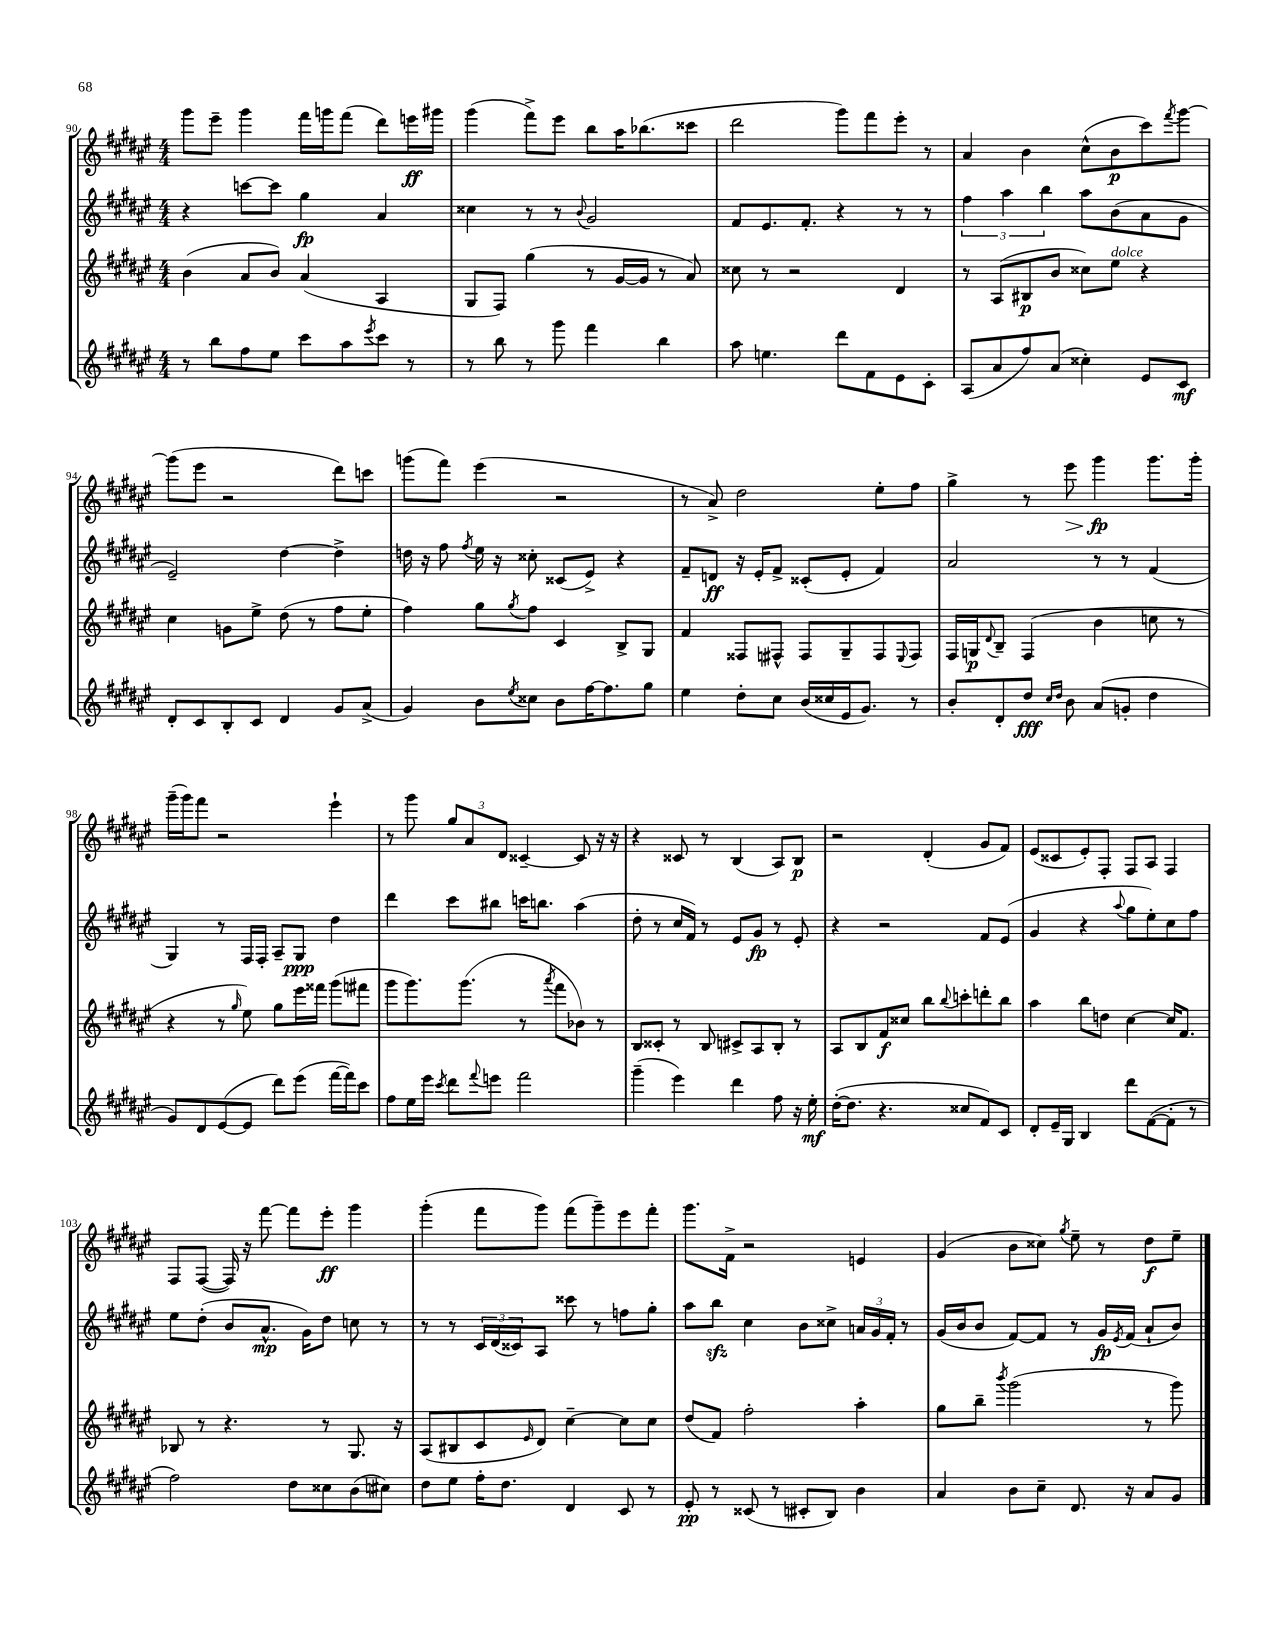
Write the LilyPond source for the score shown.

<<
\new StaffGroup <<
\new Staff = "s0" {
    \clef treble \key fis \major \numericTimeSignature \time 4/4
    gis'''8 eis'''8-- gis'''4 fis'''16 g'''16 fis'''8( dis'''8) e'''16\ff gis'''16 |
    gis'''4( fis'''8->) eis'''8 b''8 ais''16 bes''8.( cisis'''8 |
    dis'''2 gis'''8) fis'''8 eis'''8-. r8 |
    ais'4 b'4 cis''8-^( b'8\p cis'''8) \acciaccatura { fis'''8 } gis'''8~ |
    gis'''8( eis'''8 r2 dis'''8) c'''8 |
    g'''8( fis'''8) eis'''4( r2 |
    r8 ais'8->) dis''2 eis''8-. fis''8 |
    gis''4-> r8 eis'''8\> gis'''4\fp\! gis'''8. gis'''16-. |
    gis'''16--( gis'''16) fis'''8 r2 eis'''4-! |
    r8 gis'''8 \tuplet 3/2 { gis''8 ais'8 dis'8 } cisis'4~-- cisis'8 r16 r16 |
    r4 cisis'8 r8 b4( ais8) b8\p |
    r2 dis'4-.( gis'8 fis'8) |
    eis'8( cisis'8 eis'8-.) fis8-. fis8 ais8 fis4 |
    fis8 fis8~( fis16) r16 fis'''8~ fis'''8 eis'''8-.\ff gis'''4 |
    gis'''4-.( fis'''8 gis'''8) fis'''8( gis'''8--) eis'''8 fis'''8-. |
    gis'''8. fis'16-> r2 e'4 |
    gis'4( b'8 cisis''8) \acciaccatura { gis''8 } eis''8-- r8 dis''8\f eis''8-- \bar "|." |
}
\new Staff = "s1" {
    \clef treble \key fis \major \numericTimeSignature \time 4/4
    r4 c'''8~ c'''8 gis''4\fp ais'4 |
    cisis''4 r8 r8 \appoggiatura { b'8 } gis'2 |
    fis'8 eis'8. fis'8.-. r4 r8 r8 |
    \tuplet 3/2 { fis''4 ais''4 b''4 } ais''8 b'8( ais'8 gis'8 |
    eis'2--) dis''4~ dis''4-> |
    d''16 r16 fis''8 \acciaccatura { fis''8 } eis''16 r16 cisis''8-. cisis'8( eis'8->) r4 |
    fis'8-- d'8\ff r16 eis'16-. fis'8-> cisis'8-.( eis'8-. fis'4) |
    ais'2 r8 r8 fis'4( |
    gis4) r8 fis16 fis16-. ais8-- gis8\ppp dis''4 |
    dis'''4 cis'''8 bis''8 c'''16 b''8. ais''4( |
    dis''8-. r8 cis''16 fis'16) r8 eis'8 gis'8\fp r8 eis'8-. |
    r4 r2 fis'8 eis'8( |
    gis'4 r4 \appoggiatura { ais''8 } gis''8 eis''8-.) cis''8 fis''8 |
    eis''8 dis''8-.( b'8 ais'8.-^\mp gis'16) dis''8 c''8 r8 |
    r8 r8 \tuplet 3/2 { cis'16 dis'16( cisis'16) } ais8 cisis'''8 r8 f''8 gis''8-. |
    ais''8 b''8\sfz cis''4 b'8 cisis''8-> \tuplet 3/2 { a'16 gis'16 fis'16-. } r8 |
    gis'16( b'16 b'8 fis'8~) fis'8 r8 gis'16\fp \acciaccatura { eis'8 } fis'16( ais'8-! b'8) \bar "|." |
}
\new Staff = "s2" {
    \clef treble \key fis \major \numericTimeSignature \time 4/4
    b'4( ais'8 b'8) ais'4( ais4 |
    gis8 fis8) gis''4( r8 gis'16~ gis'16 r8 ais'8) |
    cisis''8 r8 r2 dis'4 |
    r8 ais8( bis8\p b'8 cisis''8) eis''8^\markup { \italic "dolce" } r4 |
    cis''4 g'8 eis''8-> dis''8( r8 fis''8 eis''8-. |
    fis''4) gis''8 \acciaccatura { gis''8 } fis''8 cis'4 b8-> gis8 |
    fis'4 fisis8 fis8-^ fis8 gis8-- fis8 \appoggiatura { eis8 } fis8 |
    fis16 g16\p \appoggiatura { dis'8 } b8-- fis4( b'4 c''8 r8 |
    r4 r8 \grace { gis''16 } eis''8) gis''8 eis'''16 fisis'''16 gis'''8( fis'''8 |
    gis'''8 gis'''8.) gis'''8.( r8 \acciaccatura { ais'''8 } fis'''8 bes'8) r8 |
    b8 cisis'8-. r8 b8 cis'8-> ais8 b8-. r8 |
    ais8 b8 fis'8\f cisis''8 b''8 \appoggiatura { b''8 } c'''8-. d'''8-. b''8 |
    ais''4 b''8 d''8 cis''4~ cis''16 fis'8. |
    bes8 r8 r4. r8 gis8. r16 |
    ais8( bis8 cis'8 \grace { eis'16 } dis'8) cis''4~-- cis''8 cis''8 |
    dis''8( fis'8) fis''2-. ais''4-. |
    gis''8 b''8-- \acciaccatura { b'''8 } gis'''2( r8 gis'''8) \bar "|." |
}
\new Staff = "s3" {
    \clef treble \key fis \major \numericTimeSignature \time 4/4
    r8 b''8 fis''8 eis''8 cis'''8 ais''8 \acciaccatura { eis'''8 } cis'''8 r8 |
    r8 b''8 r8 gis'''8 fis'''4 b''4 |
    ais''8 e''4. dis'''8 fis'8 eis'8 cis'8-. |
    ais8( ais'8 fis''8) ais'8( cisis''4-.) eis'8 cis'8\mf |
    dis'8-. cis'8 b8-. cis'8 dis'4 gis'8 ais'8->( |
    gis'4) b'8 \acciaccatura { eis''8 } cisis''8 b'8 fis''16~ fis''8. gis''8 |
    eis''4 dis''8-. cis''8 b'16( cisis''16 eis'16 gis'8.) r8 |
    b'8-. dis'8-. dis''8\fff \grace { cis''16 dis''16 } b'8 ais'8( g'8-. dis''4 |
    gis'8) dis'8 eis'8~( eis'8 dis'''8) eis'''8( fis'''16~ fis'''16) cis'''8 |
    fis''8 eis''16 eis'''16 \acciaccatura { cis'''8 } dis'''8 \appoggiatura { fis'''8 } e'''8 fis'''2 |
    gis'''4--( eis'''4) dis'''4 fis''8 r16 eis''16-.\mf |
    dis''16~-.( dis''8. r4. cisis''8 fis'8) cis'8 |
    dis'8-. eis'16-- gis16 b4 dis'''8 fis'8~( fis'8-. r8 |
    fis''2) dis''8 cisis''8 b'8( cis''8) |
    dis''8 eis''8 fis''16-. dis''8. dis'4 cis'8 r8 |
    eis'8-.\pp r8 cisis'8( r8 cis'8-. b8) b'4 |
    ais'4 b'8 cis''8-- dis'8. r16 ais'8 gis'8 \bar "|." |
}
>>
>>
\layout { \context { \Score currentBarNumber = #90 } }
